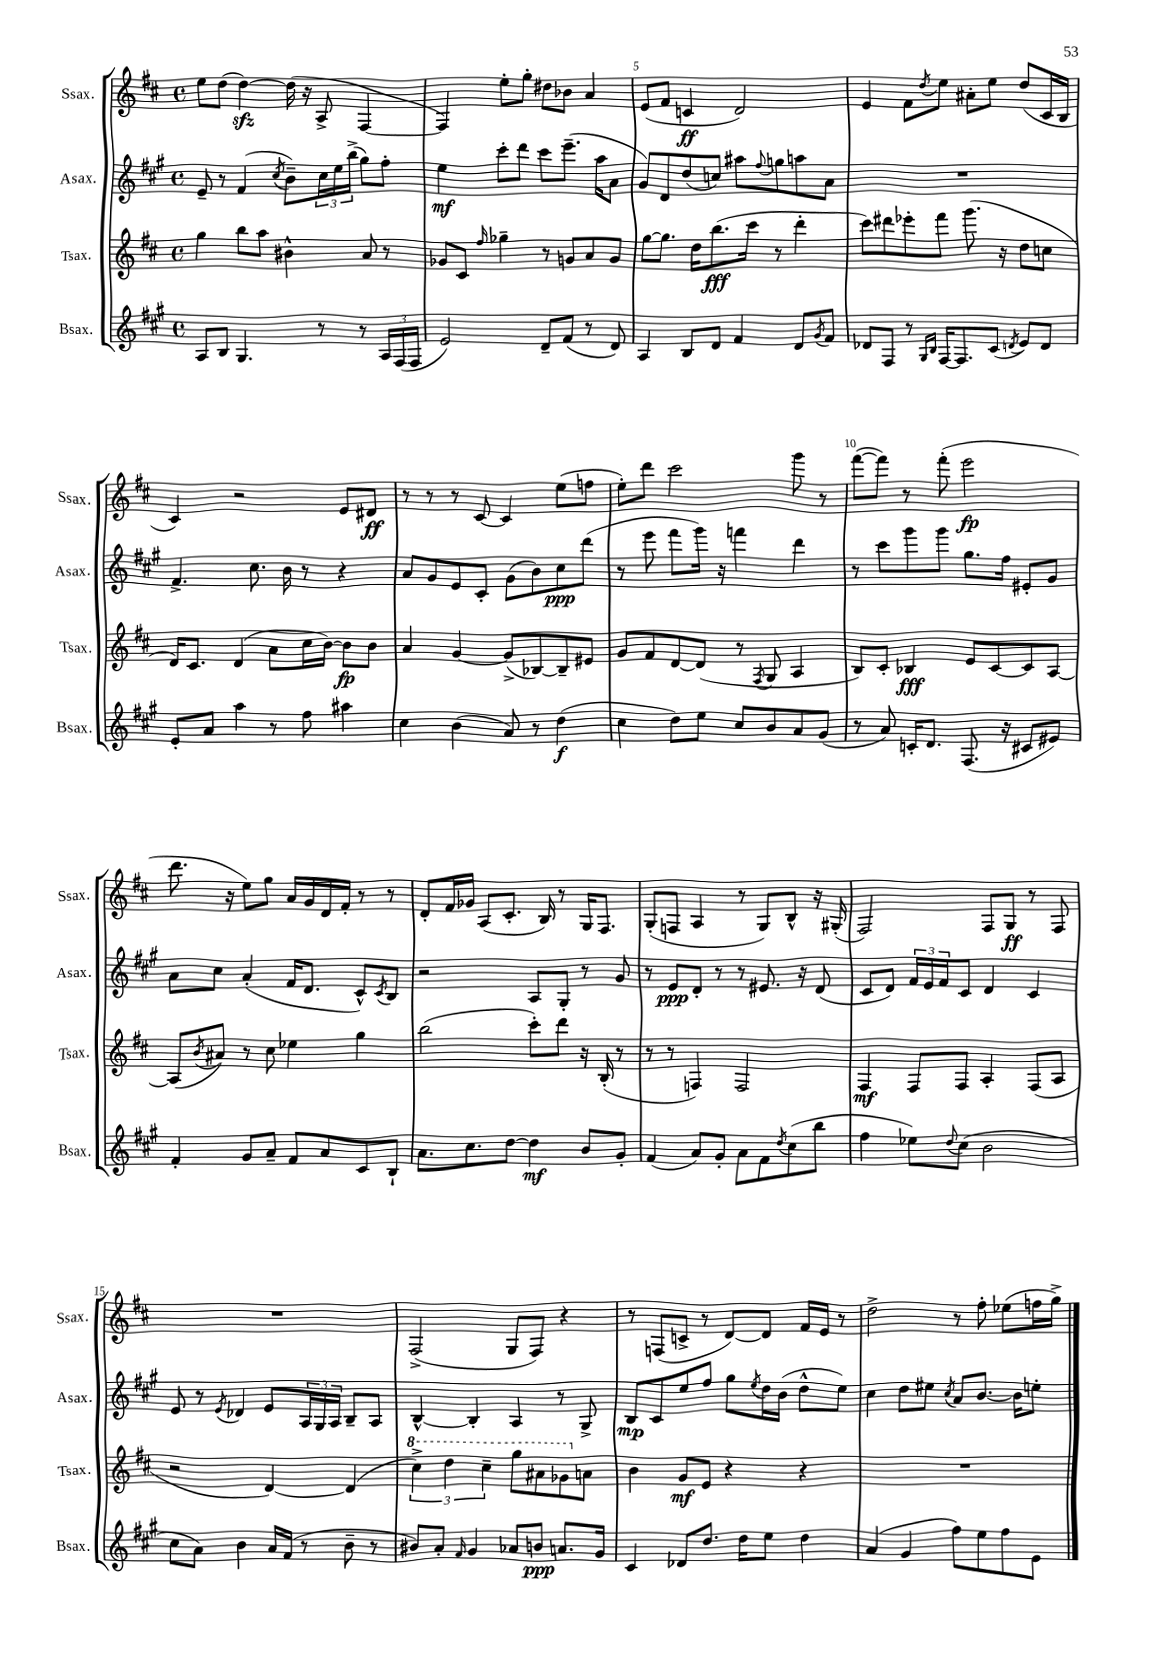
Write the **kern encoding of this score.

**kern	**kern	**kern	**kern
*staff4	*staff3	*staff2	*staff1
*clefG2	*clefG2	*clefG2	*clefG2
*k[f#c#g#]	*k[f#c#]	*k[f#c#g#]	*k[f#c#]
*M4/4	*M4/4	*M4/4	*M4/4
*met(c)	*met(c)	*met(c)	*met(c)
8A	4gg	8e~	8ee
8B	.	8r	(8dd
4.G#	8bb	(4f#	[4dd)
.	8aa	.	.
.	.	8qcc#	.
.	4b#^^	8b~)	(16dd]
.	.	.	16r
8r	.	24cc#	8A^
.	.	24ee	.
.	.	(24bb^	.
8r	8a	8gg#)	[4F#
24A	8r	8ff#'	.
(24F#	.	.	.
24F#	.	.	.
=	=	=	=
2e)	8g-	4ee	4F#])
.	8c#	.	.
.	16qqff#	.	.
.	4gg-~	8ccc#'	8ee'
.	.	8ddd	8gg'
8d~	8r	8ccc#	8dd#
(8f#	8g	(8.eee~	8b-
8r	8a	.	4a
.	.	16aa	.
8d)	8g	8a	.
=	=	=	=
4A	[8gg	8g#)	(8e
.	8.gg]	8d	8f#
8B	.	(8dd	4c
.	16dd	.	.
8d	(8.bb	8cc)	.
4f#	.	8aa#	2d)
.	16ccc#	.	.
.	.	8qqff#	.
.	8r	8gg	.
8d	4ddd'	8aa	.
8qg#	.	.	.
8f#	.	8a	.
=	=	=	=
8d-	8ccc#)	1r	4e
8F#	8ddd#	.	.
8r	8eee-'	.	8f#
16qqG#	.	.	.
16qqB	.	.	8qdd
[16F#	8fff#	.	8ee
8.F#]	.	.	.
.	(8.ggg	.	8a#'
(8c#	.	.	8ee
.	16r	.	.
8qd	.	.	.
8e)	8dd	.	(8dd
8d	8cc	.	16c#
.	.	.	16B
=	=	=	=
8e'	16d)	4.f#^	4c#)
.	8.c#	.	.
8a	.	.	.
4aa	(4d	.	2r
.	.	8.cc#	.
8r	8a	.	.
.	.	16b	.
8ff#	16cc#	8r	.
.	[16b)	.	.
4aa#	8b]	4r	8e
.	8b	.	8d#
=	=	=	=
4cc#	4a	8a	8r
.	.	8g#	8r
(4b	[4g	8e	8r
.	.	8c#'	[8c#
8a)	(8g^]	(8g#	4c#]
8r	[8B-)	8b)	.
(4dd	8B-~]	8cc#	(8ee
.	8e#	(8ddd	8ff
=	=	=	=
4cc#	8g	8r	8ee')
.	8f#	8eee	8ddd
8dd)	[8d	8fff#	2ccc#
8ee	(8d]	16ggg#)	.
.	.	16r	.
8cc#	8r	4fff	.
.	8qF#	.	.
8b	8G	.	.
8a	4A	4ddd	8ggg
(8g#	.	.	8r
=	=	=	=
8r	8B)	8r	([8fff#
8a)	8c#'	8ccc#	8fff#])
16c'	4B-	8ggg#	8r
8.d	.	.	.
.	.	8ggg#	(8fff#'
(8.F#	8e	8.gg#	2eee
.	[8c#	.	.
16r	.	16ff#	.
8c#	8c#]	8e#'	.
8e#)	[8A	8g#	.
=	=	=	=
4f#'	(8A]	8a	8.ddd
.	8qb	.	.
.	8a#)	8cc#	.
.	.	.	16r
8g#	8r	(4a'	8ee)
8a~	8cc#	.	8gg
8f#	4ee-	16f#	16a
.	.	8.d	16g
8a	.	.	16d
.	.	.	16f#'
8c#	4gg	8c#^^)	8r
.	.	8qc#	.
8B`	.	8B	8r
=	=	=	=
8.a	(2bb	2r	8d'
.	.	.	16f#
8.cc#	.	.	16g-
.	.	.	(8A
[8dd	.	.	8.c#'
4dd]	8ccc#')	8A	.
.	.	.	16B)
.	8ddd	8G#'	8r
8b	16r	8r	16G
.	(16B'	.	8.F#
8g#'	8r	8g#	.
=	=	=	=
(4f#	8r	8r	(8G'
.	8r	8e	8F
8a)	4F)	8d'	4A
8g#'	.	8r	.
8a	2F	8r	8r
8f#	.	8.e#	8G)
8qdd	.	.	.
(8cc#	.	.	8B^^
.	.	16r	.
8bb	.	(8d	16r
.	.	.	(16G#'
=	=	=	=
4ff#	4F#	8c#	2F#)
.	.	8d)	.
8ee-)	8F#	24f#	.
.	.	24e	.
.	.	24f#	.
8qqdd	.	.	.
(8cc#	8F#	8c#	.
2b	4A'	4d	8F#
.	.	.	8G
.	(8F#	4c#	8r
.	8A	.	8F#
=	=	=	=
8cc#	2r	8e	1r
8a)	.	8r	.
.	.	8qe	.
4b	.	4d-	.
16a	[4d)	8e	.
(16f#	.	.	.
8r	.	24A	.
.	.	24G#	.
.	.	24A	.
8b~	(4d]	8B~	.
8r	.	8A	.
=	=	=	=
8b#)	6ccc#^)	[4B^^	(2F#^
8a'	.	.	.
.	6ddd	.	.
16qqf#	.	.	.
4g#	.	4B']	.
.	6ccc#~	.	.
8a-	8ggg	4A	8G
8b	8aa#	.	8F#)
8.a	8gg-	8r	4r
.	8a	8G#^	.
16g#	.	.	.
=	=	=	=
4c#	4b	8B	8r
.	.	8c#	(8F
8d-	8g	8ee	8c^
8.dd	8e	8ff#	8r
.	4r	8gg#	[8d)
16dd	.	.	.
.	.	8qee	.
8ee	.	16dd	8d]
.	.	(16b	.
4dd	4r	8dd^^	16f#
.	.	.	16e
.	.	8ee)	8r
=	=	=	=
(4a	1r	4cc#	2dd^
4g#	.	8dd	.
.	.	8ee#	.
.	.	8qcc#	.
8ff#)	.	8a	8r
8ee	.	[8.b	8ff#'
8ff#	.	.	(8ee-
.	.	16b]	.
8e	.	8ee'	16ff
.	.	.	16gg^)
==	==	==	==
*-	*-	*-	*-
